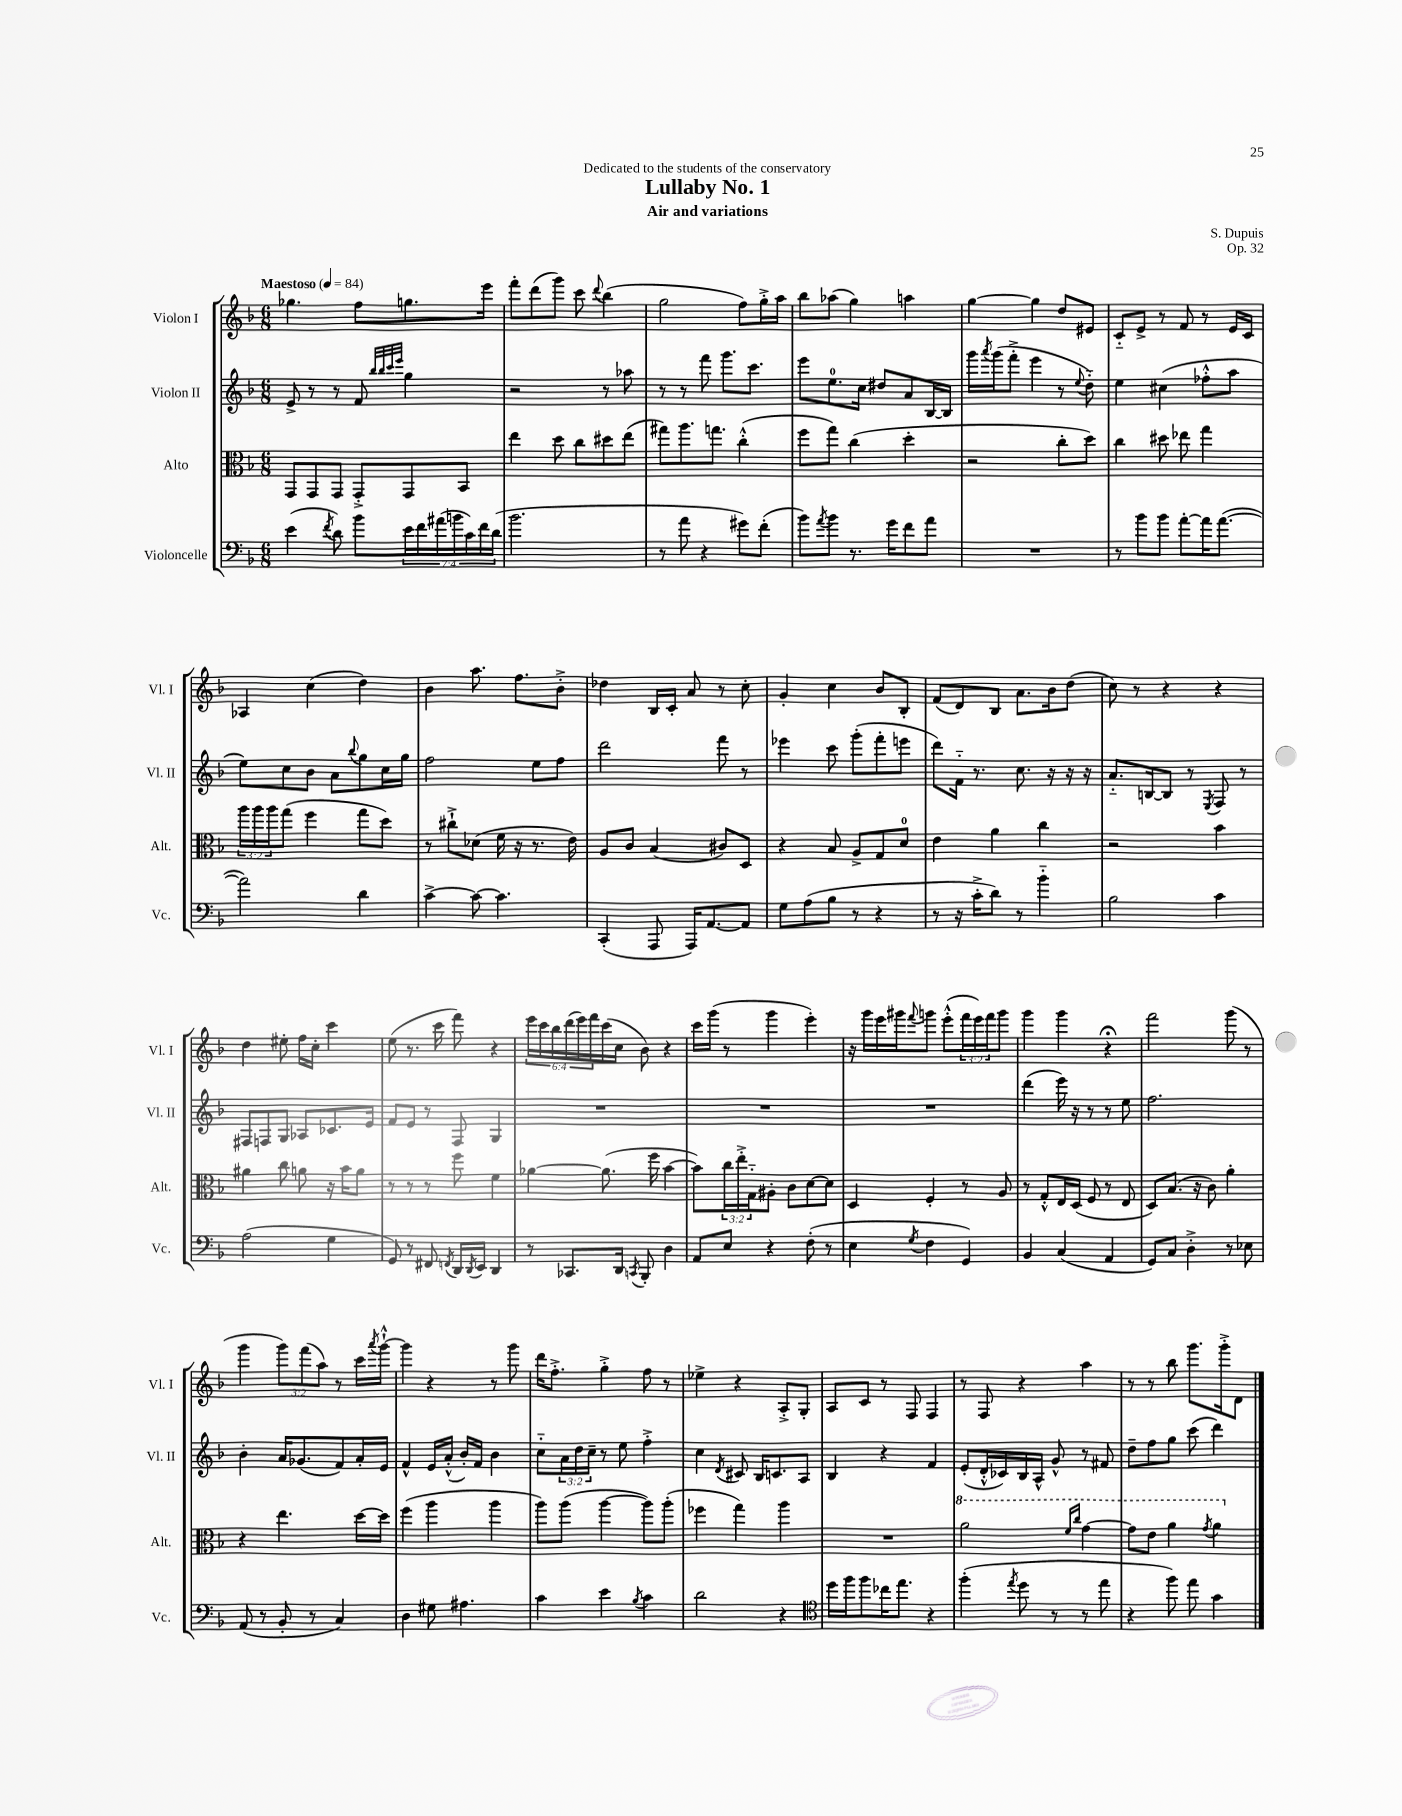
\header { title = "Lullaby No. 1" composer = "S. Dupuis" subtitle = "Air and variations" dedication = "Dedicated to the students of the conservatory" opus = "Op. 32" }
<<
\new StaffGroup <<
\new Staff = "s0" \with { instrumentName = "Violon I" shortInstrumentName = "Vl. I" } {
    \clef treble \key f \major \numericTimeSignature \time 6/8 \override Staff.TupletNumber.text = #tuplet-number::calc-fraction-text \tempo "Maestoso" 4 = 84
    ges''4. f''8 g''8. e'''16 |
    f'''8-. d'''8( g'''8) c'''8 \appoggiatura { d'''8 } bes''4( |
    g''2 f''8) g''16-.-> a''16 |
    bes''8 aes''8( g''4) a''4 |
    g''4~ g''4 d''8 eis'8 |
    c'8-_ e'8-> r8 f'8 r8 e'16 c'16 |
    aes4 c''4( d''4) |
    bes'4 a''8. f''8. bes'8-.-> |
    des''4 bes16 c'16-. a'8 r8 c''8-. |
    g'4-. c''4 bes'8 bes8-. |
    f'8( d'8) bes8 a'8. bes'16 d''8( |
    c''8) r8 r4 r4 |
    d''4 eis''8-. f''16 c''16-. c'''4 |
    e''8( r8. c'''16 f'''8) r4 |
    \tuplet 6/4 { e'''16 c'''16 bes''16 d'''16( e'''16) f'''16 } c'''16( c''16 bes'8) r4 |
    c'''16 g'''16( r8 g'''4 e'''4-.) |
    r16 g'''16 e'''16 gis'''16 \appoggiatura { f'''8 } g'''8 e'''8-.-^( \tuplet 3/2 { f'''16 e'''16) f'''16 } g'''8 |
    g'''4 g'''4 r4\fermata |
    f'''2 g'''8( r8 |
    g'''4 \tuplet 3/2 { g'''8) f'''8( a''8) } r8 c'''16 \acciaccatura { a'''8 } g'''16~-!-^ |
    g'''4 r4 r8 g'''8 |
    d'''16 f''8.-.-> g''4-.-> f''8 r8 |
    ees''4-> r4 a8-.-> g8-. |
    a8 c'8 r8 f8 f4 |
    r8 f8 r4 a''4 |
    r8 r8 bes''8 g'''8. g'''16-.-> d'8 \bar "|." |
}
\new Staff = "s1" \with { instrumentName = "Violon II" shortInstrumentName = "Vl. II" } {
    \clef treble \key f \major \numericTimeSignature \time 6/8 \override Staff.TupletNumber.text = #tuplet-number::calc-fraction-text
    e'8-> r8 r8 f'8 \grace { bes''32 bes''32 c'''32 e'''32 } g''4 |
    r2 r8 aes''8 |
    r8 r8 f'''8 g'''8. c'''8. |
    e'''8 e''8.-0 c''16 dis''8 a'8 bes16~ bes16 |
    g'''16 \acciaccatura { a'''8 } g'''16( f'''8-.-> e'''4 r8 \appoggiatura { e''8 } d''8-_) |
    e''4 cis''4( fes''8-.-^ a''8 |
    e''8) c''8 bes'8 a'8 \appoggiatura { bes''8 } g''8 c''16 g''16 |
    f''2 e''8 f''8 |
    d'''2 f'''8 r8 |
    ees'''4 c'''8 g'''8-.( f'''8-. e'''8 |
    d'''8) f'16-_ r8. c''8. r16 r16 r16 |
    a'8.-_ b16~ b8 r8 \acciaccatura { e8 } f8 r8 |
    fis8 f8 g8 aes8 ces'8. e'16 |
    f'8 e'8 r8 f8 g4 |
    R2. |
    R2. |
    R2. |
    d'''4( e'''16) r16 r8 r8 e''8 |
    f''2. |
    bes'4-. a'16 ges'8.( f'8) a'16-. e'16 |
    f'4-^ e'16 a'16-.-^( bes'16-.) f'16 bes'4 |
    c''8-_ \tuplet 3/2 { a'16 d''16 c''16-- } r8 e''8 f''4-.-> |
    c''4 \acciaccatura { d'8 } cis'8 bes16 c'8. a8 |
    bes4 r4 f'4 |
    e'8-.( d'16-.-^ ces'16) bes16 a16-^ g'8-^ r8 fis'8 |
    d''8-- f''8 g''8 c'''8( d'''4) \bar "|." |
}
\new Staff = "s2" \with { instrumentName = "Alto" shortInstrumentName = "Alt." } {
    \clef alto \key f \major \numericTimeSignature \time 6/8 \override Staff.TupletNumber.text = #tuplet-number::calc-fraction-text
    g,8 g,8 g,8 g,8-.-> g,8 bes,8 |
    e''4 d''8 c''8 dis''8 e''8( |
    gis''8) a''8. g''8. c''4-.-^( |
    f''8 g''8) c''4( d''4-. |
    r2 c''8-. d''8) |
    c''4 dis''8 ees''8 g''4 |
    \tuplet 3/2 { a''16 a''16 a''16 } g''8( f''4 g''8 d''8) |
    r8 cis''8-!-> des'8( f'16 r16 r8. e'16) |
    a8 c'8 bes4( cis'8) d8 |
    r4 bes8 a8-> g8 d'8-0 |
    e'4 a'4 c''4 |
    r2 bes'4 |
    ais'4 c''8 a'8 r16 bes'16 a'8 |
    r8 r8 r8 f''8 f'4 |
    aes'4~ aes'8.( f''16 bes'4~ |
    bes'8) \tuplet 3/2 { c''16 e''16-.-> g16-_ } ais8-. c'8 d'8~ d'8 |
    d4 f4-. r8 a8 |
    r8 g8-.-^ e16 d16( f8 r8 e8 |
    d8) bes8.( r16 c'8) a'4-. |
    r4 e''4. d''16~ d''16 |
    f''4( a''4 a''4 |
    a''8) a''8( a''4~ a''8) a''8-.( |
    fes''4 g''4) a''4 |
    R2. |
    \ottava #1 a''2 \grace { f''16 c'''16 } g''4~ |
    g''8 e''8 a''4 \acciaccatura { g''8 } a''4 \ottava #0 \bar "|." |
}
\new Staff = "s3" \with { instrumentName = "Violoncelle" shortInstrumentName = "Vc." } {
    \clef bass \key f \major \numericTimeSignature \time 6/8 \override Staff.TupletNumber.text = #tuplet-number::calc-fraction-text
    e'4( \acciaccatura { f'8 } d'8) bes'8 \tuplet 7/4 { e'16 f'16 ais'16( b'16 c'16) f'16 d'16( } |
    bes'2. |
    r8 a'8 r4 gis'8) f'8-.( |
    bes'8) \acciaccatura { a'8 } bes'8 r8. g'16 f'8 a'8 |
    R2. |
    r8 bes'8 bes'8 a'8~-. a'16 a'8.~( |
    a'2) d'4 |
    c'4~-> c'8~ c'4. |
    c,4-.( a,,8 a,,16) a,8.~ a,8 |
    g8 a8( bes8 r8 r4 |
    r8 r16 c'16-.-> d'8) r8 bes'4-_ |
    bes2 c'4 |
    a2( g4 |
    g,8) r8 fis,8 \acciaccatura { f,8 } d,16 \acciaccatura { d,8 } e,16 d,4 |
    r8 ces,8. d,16 \acciaccatura { c,8 } bes,,8-. d4 |
    a,8 e8 r4 f8-.( r8 |
    e4 \acciaccatura { g8 } f4 g,4) |
    bes,4 c4( a,4 |
    g,8) c8 d4-.-> r8 ees8 |
    a,8( r8 bes,8-. r8 c4) |
    d4 gis8 ais4. |
    c'4 e'4 \acciaccatura { bes8 } c'4 |
    d'2 r4 |
    \clef tenor d''16 f''16 f''8 ces''16 e''8. r4 |
    f''4-.( \acciaccatura { e''8 } d''8 r8 r8 e''8 |
    r4 f''8) e''8 g'4 \bar "|." |
}
>>
>>
\layout { \context { \Score \remove "Bar_number_engraver" } }
